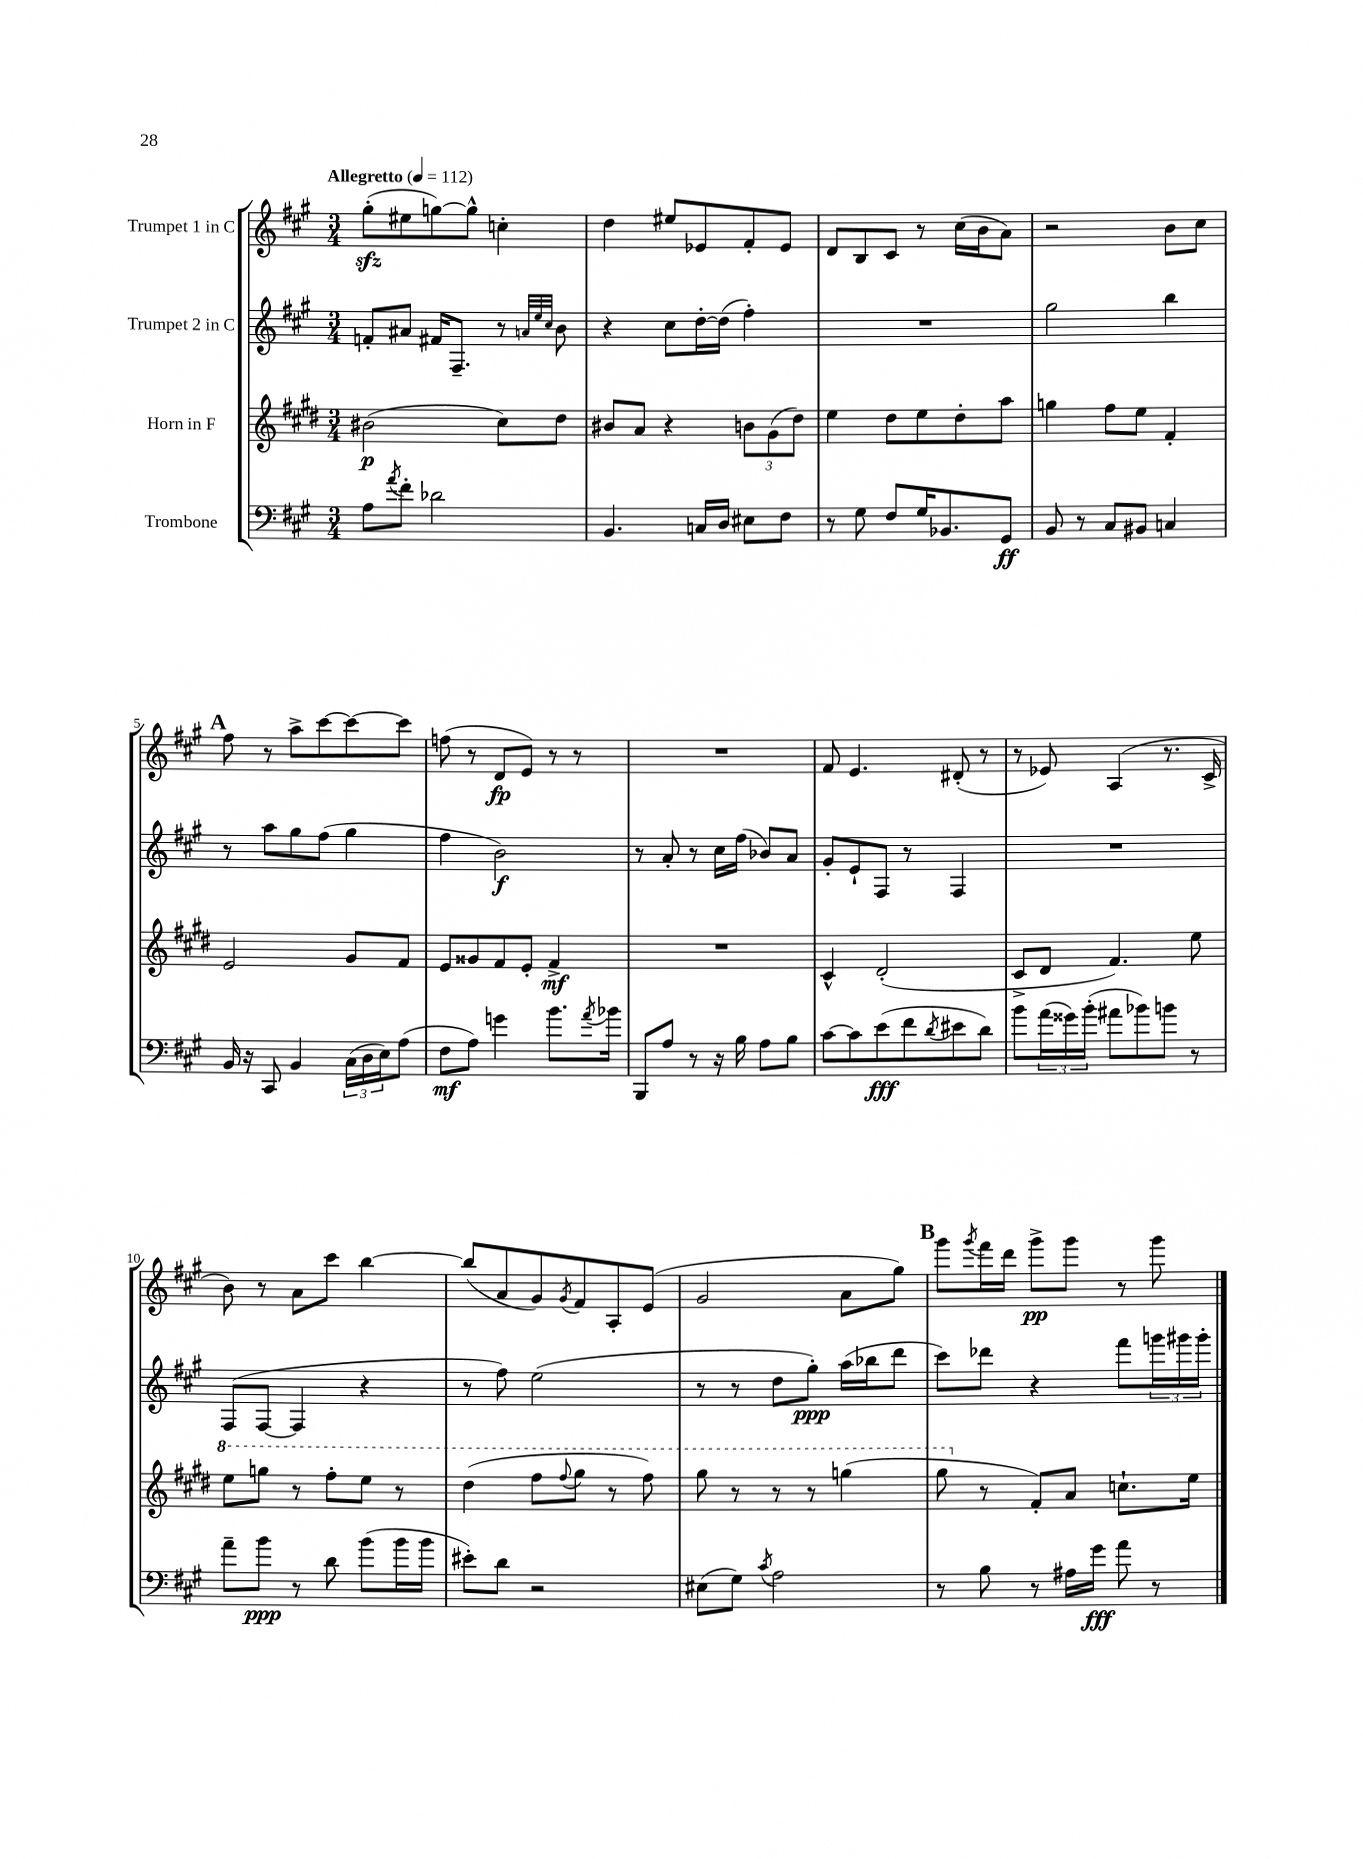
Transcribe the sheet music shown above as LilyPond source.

<<
\new StaffGroup <<
\new Staff = "s0" \with { instrumentName = "Trumpet 1 in C" } {
    \clef treble \key a \major \numericTimeSignature \time 3/4 \tempo "Allegretto" 4 = 112
    gis''8-.\sfz( eis''8 g''8~) g''8-^ c''4-. |
    d''4 eis''8 ees'8 fis'8-. ees'8 |
    d'8 b8 cis'8 r8 cis''16( b'16 a'8) |
    r2 b'8 cis''8 |
    \mark \markup { \bold "A" } fis''8 r8 a''8-> cis'''8~ cis'''8~ cis'''8 |
    f''8( r8 d'8\fp e'8) r8 r8 |
    R2. |
    fis'8 e'4. dis'8-.( r8 |
    r8 ees'8) a4( r8. cis'16-> |
    b'8) r8 a'8 cis'''8 b''4~ |
    b''8( a'8 gis'8) \acciaccatura { gis'8 } fis'8 a8-. e'8( |
    gis'2 a'8 gis''8) |
    \mark \markup { \bold "B" } gis'''8 \acciaccatura { gis'''8 } fis'''16 d'''16 gis'''8->\pp gis'''8 r8 gis'''8 \bar "|." |
}
\new Staff = "s1" \with { instrumentName = "Trumpet 2 in C" } {
    \clef treble \key a \major \numericTimeSignature \time 3/4
    f'8-. ais'8 fis'16 fis8.-- r8 \grace { a'32 e''32 cis''32 } b'8 |
    r4 cis''8 d''16~-. d''16( fis''4-.) |
    R2. |
    gis''2 b''4 |
    \mark \markup { \bold "A" } r8 a''8 gis''8 fis''8( gis''4 |
    fis''4 b'2\f) |
    r8 a'8-. r8 cis''16 fis''16( bes'8) a'8 |
    gis'8-. e'8-! fis8 r8 fis4 |
    R2. |
    fis8( fis8~ fis4 r4 |
    r8 fis''8) e''2( |
    r8 r8 d''8 gis''8-.\ppp) a''16( bes''16 d'''8 |
    \mark \markup { \bold "B" } cis'''8) des'''8 r4 fis'''8 \tuplet 3/2 { g'''16 gis'''16 gis'''16-. } \bar "|." |
}
\new Staff = "s2" \with { instrumentName = "Horn in F" } {
    \clef treble \key e \major \numericTimeSignature \time 3/4
    bis'2\p( cis''8) dis''8 |
    bis'8 a'8 r4 \tuplet 3/2 { b'8 gis'8( dis''8) } |
    e''4 dis''8 e''8 dis''8-. a''8 |
    g''4 fis''8 e''8 fis'4-. |
    \mark \markup { \bold "A" } e'2 gis'8 fis'8 |
    e'8 gisis'8 fis'8 e'8-. fis'4->\mf |
    R2. |
    cis'4-^ dis'2-.( |
    cis'8-> dis'8 fis'4.) e''8 |
    \ottava #1 e'''8 g'''8 r8 fis'''8-. e'''8 r8 |
    dis'''4( fis'''8 \appoggiatura { fis'''8 } gis'''8 r8 fis'''8) |
    gis'''8 r8 r8 r8 g'''4( |
    \mark \markup { \bold "B" } gis'''8 \ottava #0 r8 fis'8-.) a'8 c''8.-! e''16 \bar "|." |
}
\new Staff = "s3" \with { instrumentName = "Trombone" } {
    \clef bass \key a \major \numericTimeSignature \time 3/4
    a8 \acciaccatura { a'8 } fis'8-. des'2 |
    b,4. c16 d16 eis8 fis8 |
    r8 gis8 fis8 gis16 bes,8. gis,8\ff |
    b,8 r8 cis8 bis,8 c4 |
    \mark \markup { \bold "A" } b,16 r16 cis,8 b,4 \tuplet 3/2 { cis16( d16 e16) } a8( |
    fis8\mf a8) g'4 b'8. \acciaccatura { a'8 } bes'16 |
    b,,8 a8 r8 r16 b16 a8 b8 |
    cis'8~ cis'8 e'8\fff( fis'8 \acciaccatura { d'8 } eis'8 d'8) |
    b'8 \tuplet 3/2 { a'16( gisis'16) b'16-.( } ais'8 bes'8) b'8 r8 |
    a'8-- b'8\ppp r8 d'8 b'8( b'16 b'16 |
    eis'8-.) d'8 r2 |
    eis8( gis8) \acciaccatura { cis'8 } a2 |
    \mark \markup { \bold "B" } r8 b8 r8 ais16 gis'16\fff a'8 r8 \bar "|." |
}
>>
>>
